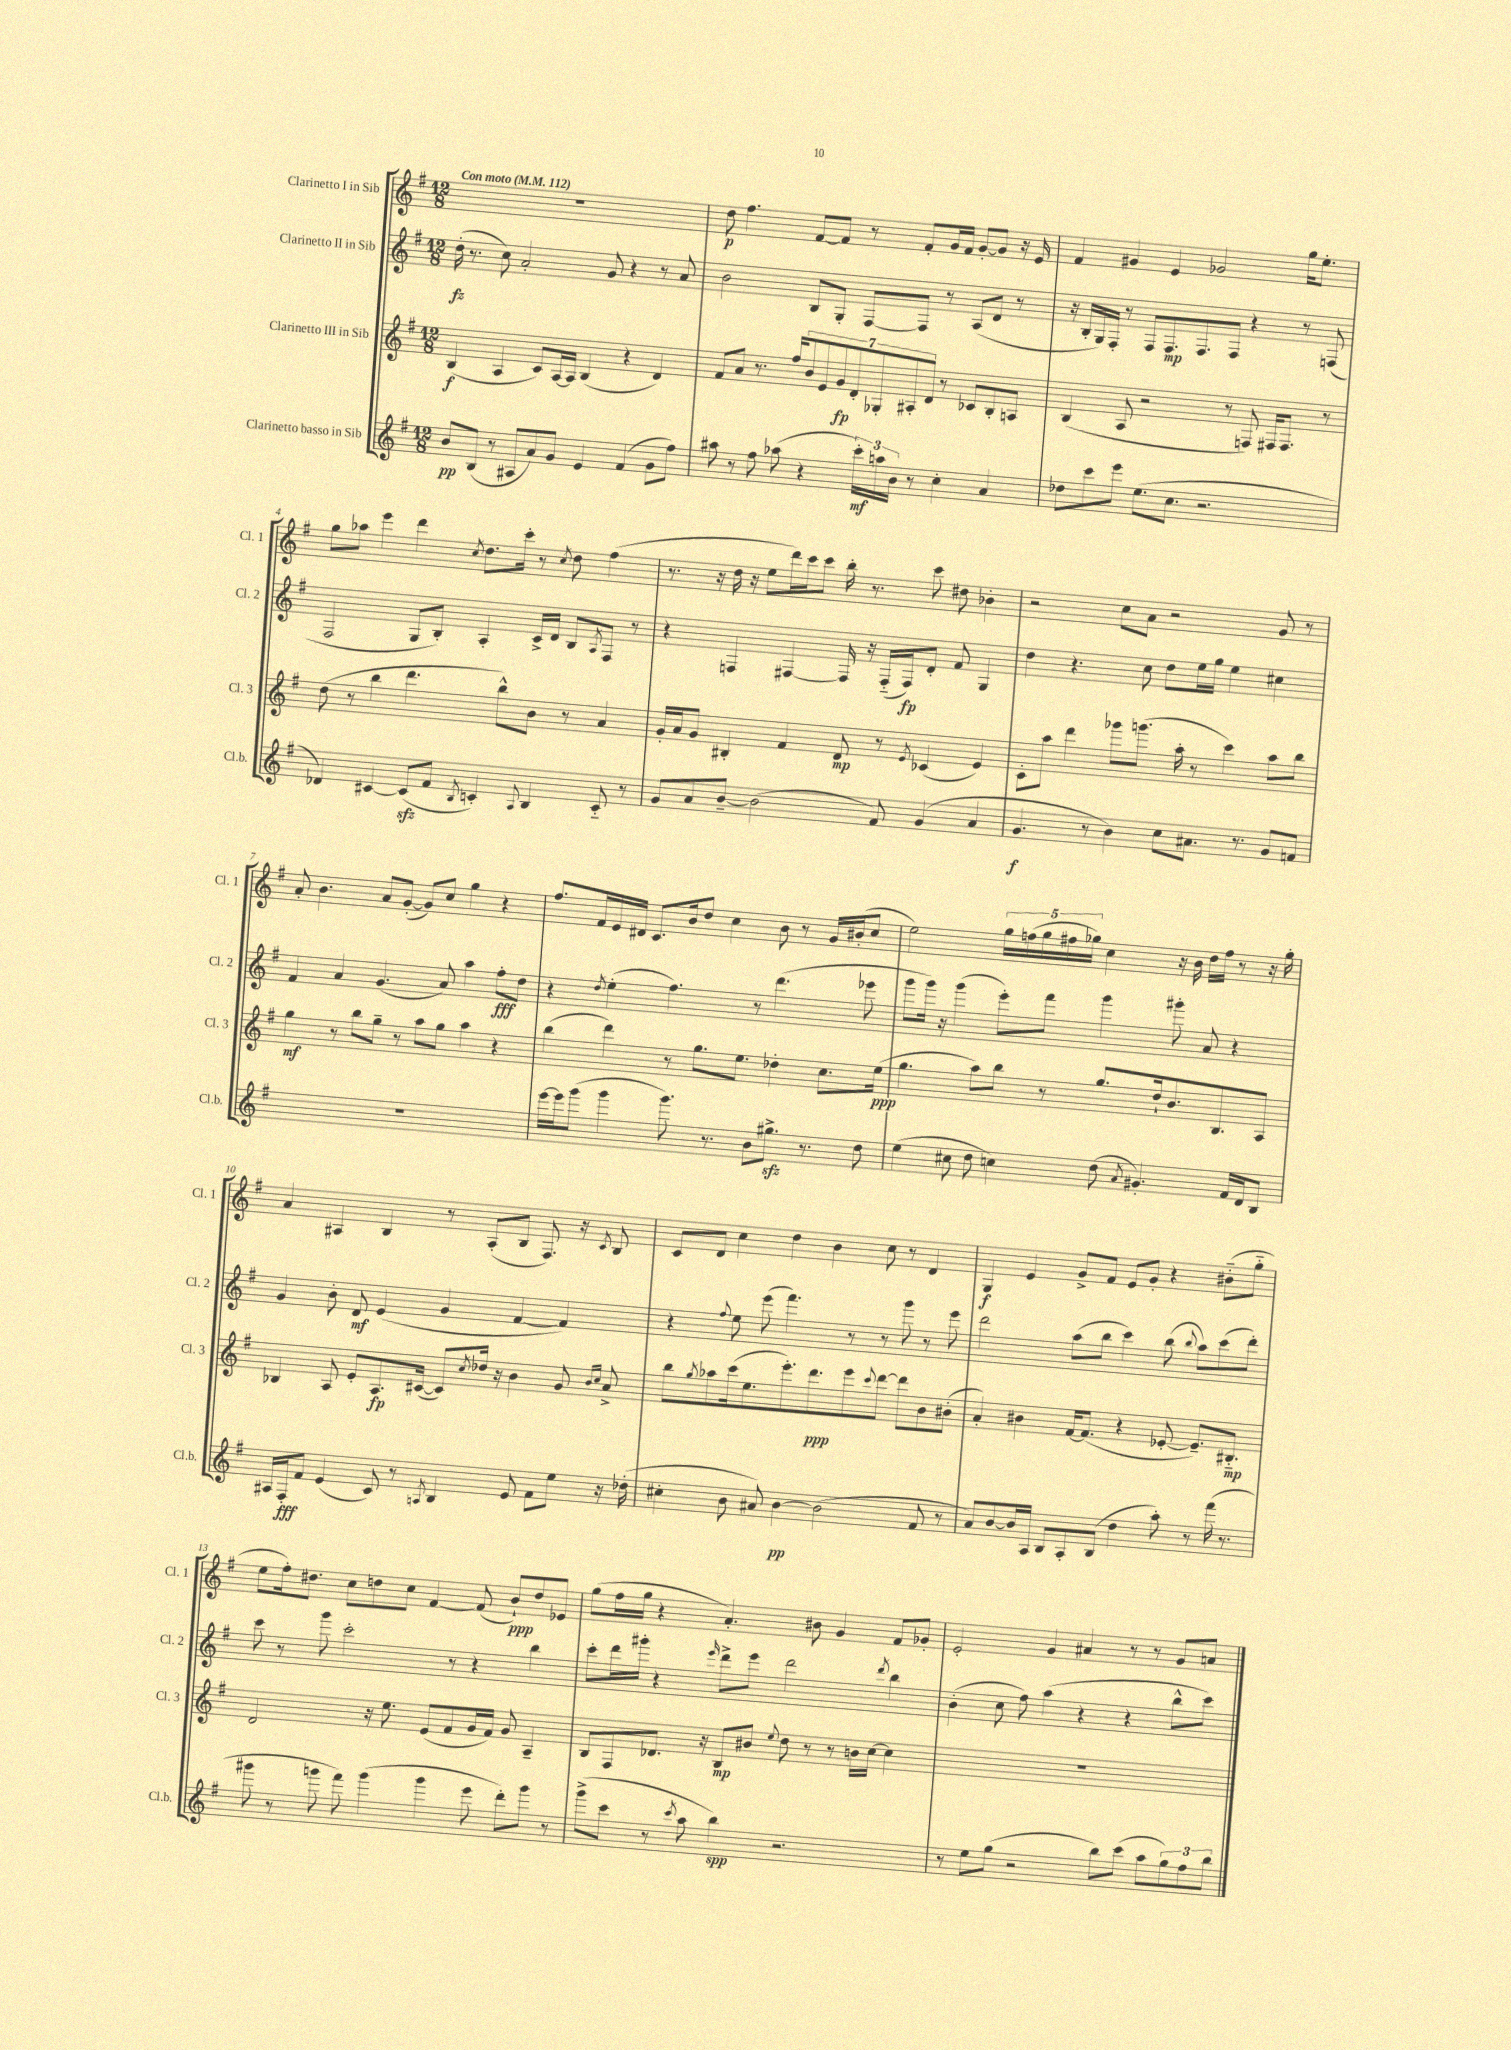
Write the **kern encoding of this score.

**kern	**kern	**kern	**kern
*staff4	*staff3	*staff2	*staff1
*clefG2	*clefG2	*clefG2	*clefG2
*k[f#]	*k[f#]	*k[f#]	*k[f#]
*M12/8	*M12/8	*M12/8	*M12/8
*MM112	*MM112	*MM112	*MM112
8b	(4B	(16dd'	1.r
.	.	8.r	.
(8B	.	.	.
8r	4A	8cc)	.
8A#	.	2a'	.
8a)	8c)	.	.
8g	[16A	.	.
.	16A]	.	.
4e	(4B	.	.
.	.	8g	.
(4f#	4r	4r	.
8g	4d)	8r	.
8ff#)	.	8a	.
=	=	=	=
8aa#	8f#	2b	8dd
8r	8a	.	4.ff#
8ff#	8.r	.	.
(8aa-	.	.	.
.	16ff#	.	.
4r	14b	8B	[8f#
.	14e	.	.
.	.	8G'	8f#]
.	14g	.	.
.	14d'	.	.
24ccc')	.	[8F#	8r
.	14G-'	.	.
24aa	.	.	.
24b	.	.	.
.	14A#'	.	.
8r	.	8F#]	8f#'
.	14d	.	.
4cc'	8r	8r	16g
.	.	.	16f#
.	8c-	(8A	[8g'
4a	8B'	8d	8g]
.	8A	8r	16r
.	.	.	16e
=	=	=	=
8dd-	(4B	16r	4f#
.	.	16B'	.
8ccc	.	16G)	.
.	.	16F#'	.
8eee	8A	8r	4g#
(8.ee	2r	8F#	.
.	.	8.F#	4e
8.cc	.	.	.
.	.	8.F#	.
2.r	.	.	2g-
.	8r	8F#	.
.	8F)	4r	.
.	16F#	.	.
.	8.F#	.	.
.	.	8r	16gg
.	.	.	8.ee'
.	8r	(8F	.
=	=	=	=
4d-)	(8dd	2F#	8gg
.	8r	.	8aa-
[4c#	4bb	.	4eee
(8c#]	4.ddd	8G	4ddd
8f#	.	8B')	.
8qB	.	.	8qcc
4c')	.	4A'	8.dd
.	8bb^^)	.	.
.	.	.	16ccc'
8qqA	.	.	.
4B	8b	16c^	8r
.	.	16d	.
.	.	.	8qcc
.	8r	8B	8dd
.	.	8qA	.
8c'~	4a	8F#	(4ff#
8r	.	8r	.
=	=	=	=
8g	16g'	4r	8.r
.	16a	.	.
8a	8g	.	.
.	.	.	16r
[8b~	4B#'	4F	16dd
.	.	.	16r
(2b]	.	.	8ee
.	4f#	[4F#	16ddd)
.	.	.	16ccc
.	.	.	8ccc
.	8d	16F#]	16bb'
.	.	16r	8.r
8f#)	8r	(16F#'~	.
.	.	16F#)	.
.	8qe	.	.
(4g	(4c-	8d'	8ccc
.	.	8f#	8dd#
4a	4e)	4G	4b-'
=	=	=	=
4.g	8c'	4dd	2r
.	8aa	.	.
.	4ddd	4.r	.
8r	.	.	.
4b)	8ggg-	.	8cc
.	(8.ggg	8cc	8a
8cc	.	8dd	2r
.	16aa'	.	.
8.a#	8r	16ee	.
.	.	16gg	.
.	4ccc)	4ee	.
8.r	.	.	.
8g	8aa	4cc#	8g
8f	8bb	.	8r
=	=	=	=
1.r	4gg	4f#	8a'
.	.	.	4.b
.	8r	4a	.
.	8bb	.	.
.	8gg~	(4.g	8a
.	8r	.	([8g'
.	8aa	.	8g])
.	8gg	8a)	8cc
.	4aa	4aa	4gg
.	4r	8ff#'	4r
.	.	8dd	.
=	=	=	=
[16eee	(4bb	4r	8.ff#
16eee]	.	.	.
(8ggg	.	.	.
.	.	.	16f#
.	.	8qdd	.
4ggg	4ddd)	(4ee'	16e
.	.	.	16d#
.	.	.	8.c
8.ggg)	8r	4.ff#)	.
.	.	.	16b
.	8.gg	.	8dd
8.r	.	.	.
.	.	.	4cc
.	8.ee	.	.
8b	.	8r	.
8.gg#^	4dd-'	(4.ddd	8b
.	.	.	8r
8.r	.	.	.
.	8.cc	.	16g
.	.	.	(16b#'
8dd	.	8eee-	8cc
.	(16ee	.	.
=	=	=	=
(4ee	4.gg	8ggg	2ee)
.	.	16ggg)	.
.	.	16r	.
8cc#	.	(4ggg	.
8dd	8aa)	.	.
4cc)	8bb	8eee')	20gg
.	.	.	(20ff
.	.	.	20gg
.	8r	8fff#	.
.	.	.	20ff#
.	.	.	20gg-)
(8dd	8.gg	4ggg	4cc
8qa	.	.	.
4.g#')	.	.	.
.	16dd`	.	.
.	8.b	8ggg#'	16r
.	.	.	16b
.	.	8a	16dd
.	8.B	.	16ff#
16f#	.	4r	8r
16d	.	.	.
8B	8A	.	16r
.	.	.	16gg-'
=	=	=	=
16A#	4B-	4g	4a
16F#'	.	.	.
8f#	.	.	.
(4e	8A	8b'	4A#
.	8e'	8d	.
8c)	8.A	(4e	4B
8r	.	.	.
.	([16c#	.	.
8qA	.	.	.
4B	8c#])	4g	8r
.	8qcc	.	.
.	16dd-	.	(8A#'
.	16r	.	.
8e	4b	[4f#	8B
8f#	.	.	8.F#)
8ee	8g	4f#])	.
.	.	.	16r
.	16qqb	.	.
.	16qqcc	.	8qc
16r	8a^	.	8B
(16dd-'	.	.	.
=	=	=	=
4cc#'	8bb	4r	8c
.	8qgg	.	.
.	8aa-	.	8d
.	.	8qqff#	.
8b	(16ccc	8ee	4cc
.	8.ee	.	.
8a#)	.	(8eee	.
[4b	8.eee')	4.fff#)	4dd
.	8.ddd	.	.
(2b]	.	.	4b
.	8eee	8r	.
.	8qqccc	.	.
.	[8ddd	8r	8cc
.	8ddd]	8ggg	8r
8f#	8b	8r	4d
8r	(8b#'	8eee	.
=	=	=	=
8a)	4a')	2ddd	4G
[8b	.	.	.
16b]	4b#	.	4e
16A	.	.	.
8B	.	.	.
8A'	[16f#	(8aa	8g^
.	(8.f#]	.	.
(8B	.	8bb	8f#
4dd	4r	4ccc)	8e
.	.	.	8g'
8aa')	[8e-'	(8bb	4r
.	.	8qqbb	.
8r	8.e-~])	8aa)	.
(16fff#	.	(8ccc	(8b#'~
8.r	8.B#'~	.	.
.	.	8ddd')	8gg'~
=	=	=	=
8ggg#	2d	8ccc	8ee
8r	.	8r	16ff#')
.	.	.	8.dd#
8ggg	.	8ggg	.
8fff#)	.	2ccc'	8cc
(4ggg	16r	.	8dd
.	8.ee	.	.
.	.	.	8cc
4ggg	(8e	.	[4f#
.	8f#	8r	.
8eee	16g	4r	(8f#]
.	16f#)	.	.
8ddd')	8g	.	8b`)
8ggg	4A~	4bb	8dd
8r	.	.	8e-
=	=	=	=
(8ggg^	8B	8ccc'	(8gg
8ccc	8F#	16ddd	16ff#
.	.	16ggg#'	16gg
8r	8.d-	4r	4r
8qccc	.	.	.
8aa	.	.	.
.	16r	.	.
.	.	16qqeee	.
4bb)	8B	8ddd^	4.a')
.	8b#	8eee	.
.	8qqee	.	.
2.r	8dd	2ddd	.
.	8r	.	8b#
.	8r	.	4g
.	16b	.	.
.	[16cc	.	.
.	.	8qddd	.
.	4cc]	4bb	8f#
.	.	.	8g-'
=	=	=	=
8r	1.r	(4b'	2e'
8ee	.	.	.
(8gg	.	8cc	.
2r	.	8ff#)	.
.	.	(4aa	4g
.	.	4r	4a#
8bb)	.	.	.
(8ccc	.	4r	8r
8aa	.	.	8r
12gg)	.	8bb^^	8g
12ff#	.	.	.
.	.	8ccc)	8a
12bb	.	.	.
==	==	==	==
*-	*-	*-	*-
